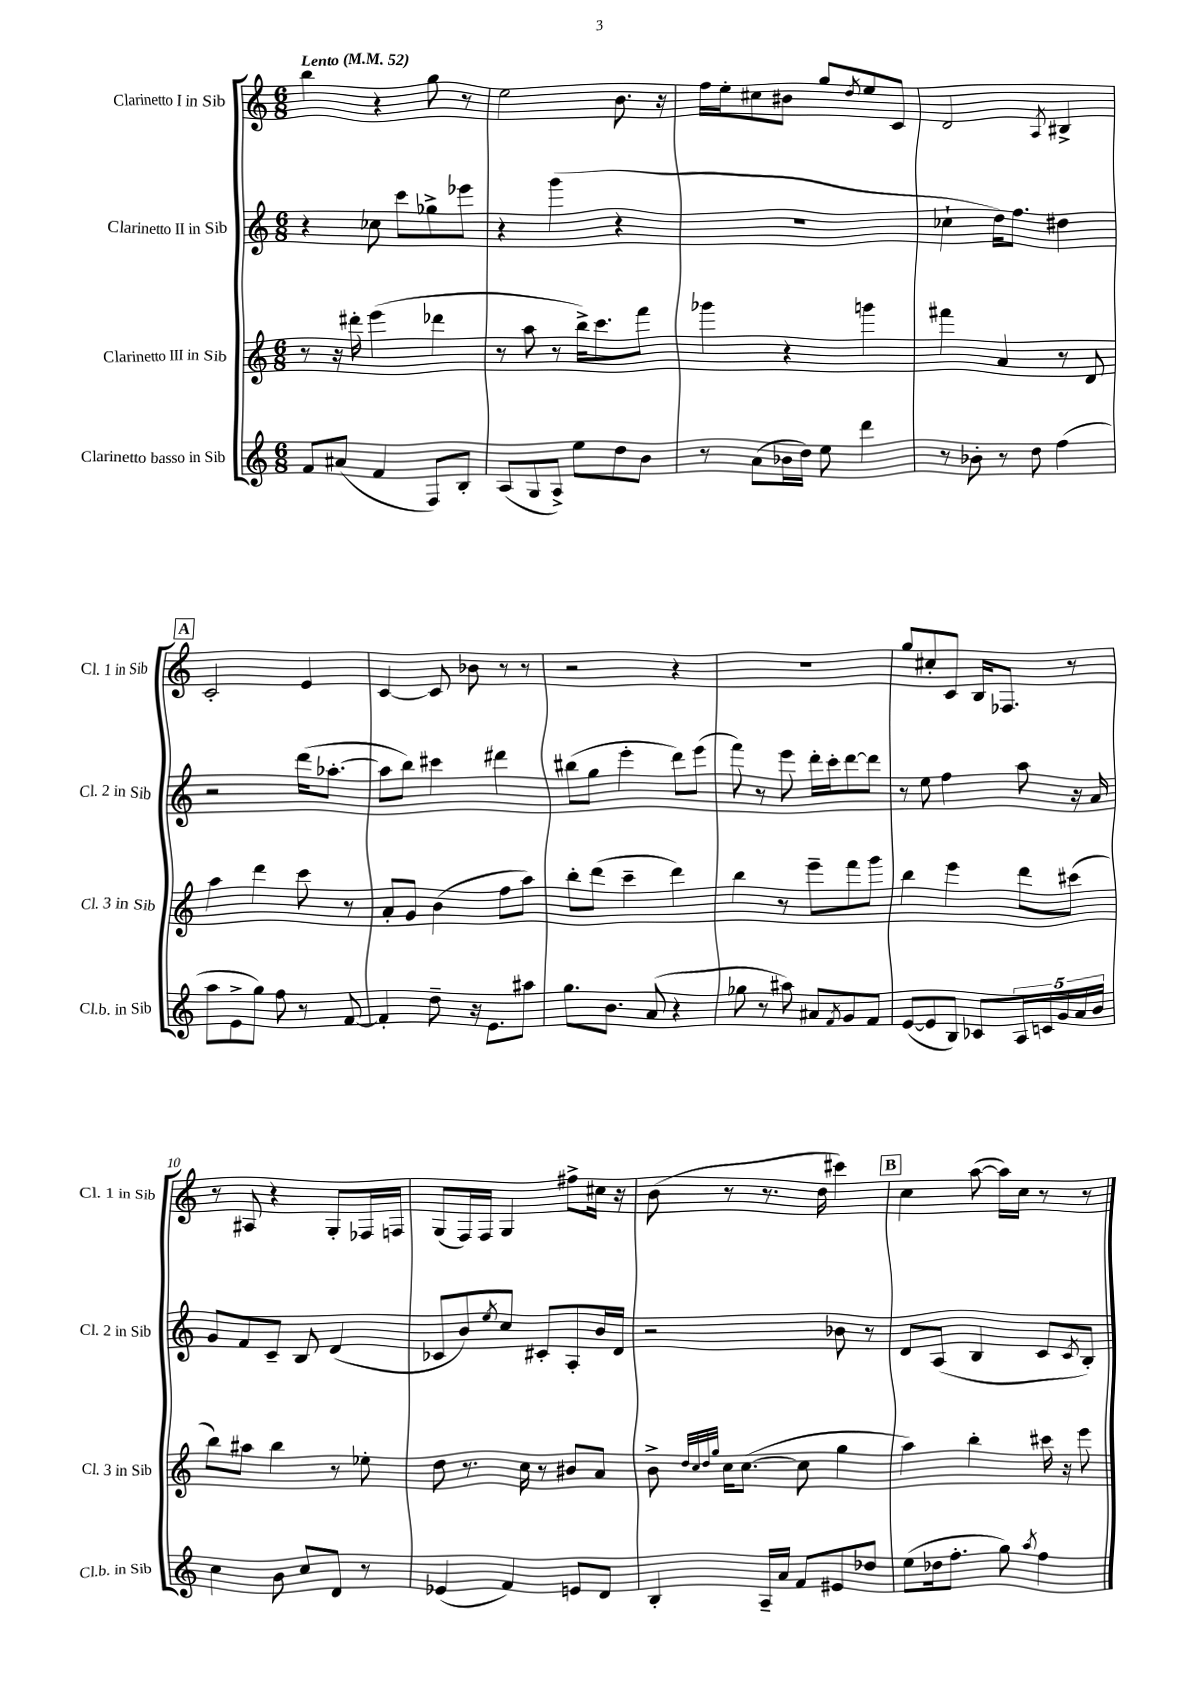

**kern	**kern	**kern	**kern
*part4	*part3	*part2	*part1
*staff4	*staff3	*staff2	*staff1
*I"Clarinetto basso in Sib	*I"Clarinetto III in Sib	*I"Clarinetto II in Sib	*I"Clarinetto I in Sib
*I'Cl.b. in Sib	*I'Cl. 3 in Sib	*I'Cl. 2 in Sib	*I'Cl. 1 in Sib
*clefG2	*clefG2	*clefG2	*clefG2
*k[]	*k[]	*k[]	*k[]
*M6/8	*M6/8	*M6/8	*M6/8
*MM52	*MM52	*MM52	*MM52
=1	=1	=1	=1
!	!	!	!LO:TX:a:B:t=Lento
8f/L	8r	4r	4bb\
(8a#X/J	16r	.	.
.	16ddd#X'\	.	.
4f/	(4eee\	8cc-X\	4r
.	.	8ccc\L	.
8F/L)	4ddd-X\	8gg-X^\	8gg\
8B'/J	.	8eee-X\J	8r
=2	=2	=2	=2
(8A/L	8r	4r	2ee\
8G/	8aa\	.	.
8A^/J)	8r	(4ggg\	.
8ee\L	16bb^\KL)	.	.
.	8.ccc\	.	.
8dd\	.	4r	8.b\
8b\J	8fff\J	.	.
.	.	.	16r
=3	=3	=3	=3
8r	4ggg-X\	2.r	16ff\LL
.	.	.	16ee'\J
(8a\L	.	.	8cc#X\
16b-X\L	4r	.	8b#X\J
16dd\JJ)	.	.	.
8ee\	.	.	8gg/L
.	.	.	8qdd/
4ddd\	4gggn\	.	8ee/
.	.	.	8c/J
=4	=4	=4	=4
8r	4fff#X\	4cc-X`\	2d/
8b-X'\	.	.	.
8r	4a/	16dd\KL)	.
.	.	8.ff\J	.
8dd\	.	.	.
.	.	.	8qA/
(4ff\	8r	4dd#X\	4B#X^/
.	8d/	.	.
!!LO:LB:g=z
!!LO:REH:place=s1:t=A
=5	=5	=5	=5
8aa\L	4aa\	2r	2c'/
8e^\	.	.	.
8gg\J)	4ddd\	.	.
8ff\	.	.	.
8r	8ccc\	(16ddd\KL	4e/
.	.	[8.aa-X'\J	.
[8f/	8r	.	.
=6	=6	=6	=6
4f'/]	8a'/L	8aa-\L]	[4c/
.	8g/J	8bb\J)	.
8dd~\	(4b\	4ccc#X\	8c/]
16r	.	.	8b-X\
8.e\L	.	.	.
.	8ff\L	4ddd#X\	8r
8aa#X\J	8aa\J)	.	8r
=7	=7	=7	=7
8.gg\L	8bb'\L	(8bb#X\L	2r
.	(8ddd\J	8gg\J	.
8.b\J	.	.	.
.	4ccc~\	4eee'\	.
(8a/	.	.	.
4r	4ddd\)	8ddd\L)	4r
.	.	(8eee\J	.
=8	=8	=8	=8
8gg-X\	4bb\	8fff\)	2.r
8r	.	8r	.
8aa#X\)	8r	8eee\	.
8a#X/L	8eee~\L	16ddd'\LL	.
.	.	16ccc'\J	.
8qf/	.	.	.
8g/	8fff\	[8ddd\	.
8f/J	8ggg\J	8ddd\J]	.
=9	=9	=9	=9
([8e/L	4bb\	8r	8gg/L
8e/]	.	8ee\	8cc#X'/
8B/J)	4eee\	4ff\	8c/J
8c-X/L	.	.	16B/KL
.	.	.	8.F-X/J
20A/L	8ddd\L	8aa\	.
20cn/	.	.	.
20g/	.	.	.
.	(8ccc#X\J	16r	8r
20a/	.	.	.
.	.	16a/	.
20b/JJ	.	.	.
!!LO:LB:g=z
=10	=10	=10	=10
4cc\	8bb\L)	8g/L	8r
.	8aa#X\J	8f/	8A#X/
8b\	4bb\	8c~/J	4r
8cc/L	.	8B/	.
8d/J	8r	(4d/	8G'/L
8r	8ee-X'\	.	16F-X/L
.	.	.	16Fn/JJ
=11	=11	=11	=11
(4e-X/	8dd\	8c-X/L	(8G/L
.	8.r	8b/)	16F/L)
.	.	.	16F/JJ
.	.	8qee/	.
4f/)	.	8cc/J	4G/
.	16cc\	.	.
.	8r	8c#X'/L	.
8en/L	8b#X/L	8A'/	8ff#X^\L
8d/J	8a/J	16b/L	16cc#X\Jk
.	.	16d/JJ	16r
=12	=12	=12	=12
4B'/	8b^\	2r	(8b\
.	32qqdd/LLL	.	.
.	32qqcc/	.	.
.	32qqdd/	.	.
.	32qqgg/JJJ	.	.
.	16cc\KL	.	8r
.	([8.cc\J	.	.
16A~/LL	.	.	8.r
16a/JJ	.	.	.
8f/L	8cc\]	.	.
.	.	.	16dd\
8e#X/	4gg\	8b-X\	4ccc#X\)
8dd-X/J	.	8r	.
!!LO:REH:place=s1:t=B
=13	=13	=13	=13
(8ee\L	4aa\)	8d/L	4cc\
16dd-X\k	.	(8A/J	.
8.ff'\J	.	.	.
.	4bb'\	4B/	([8aa\
8gg\)	.	.	16aa\LL])
.	.	.	16cc\JJ
8qaa/	.	.	.
4ff\	16ccc#X\	8c/L	8r
.	16r	.	.
.	.	8qc/	.
.	8eee\	8B'/J)	8r
==	==	==	==
*-	*-	*-	*-
